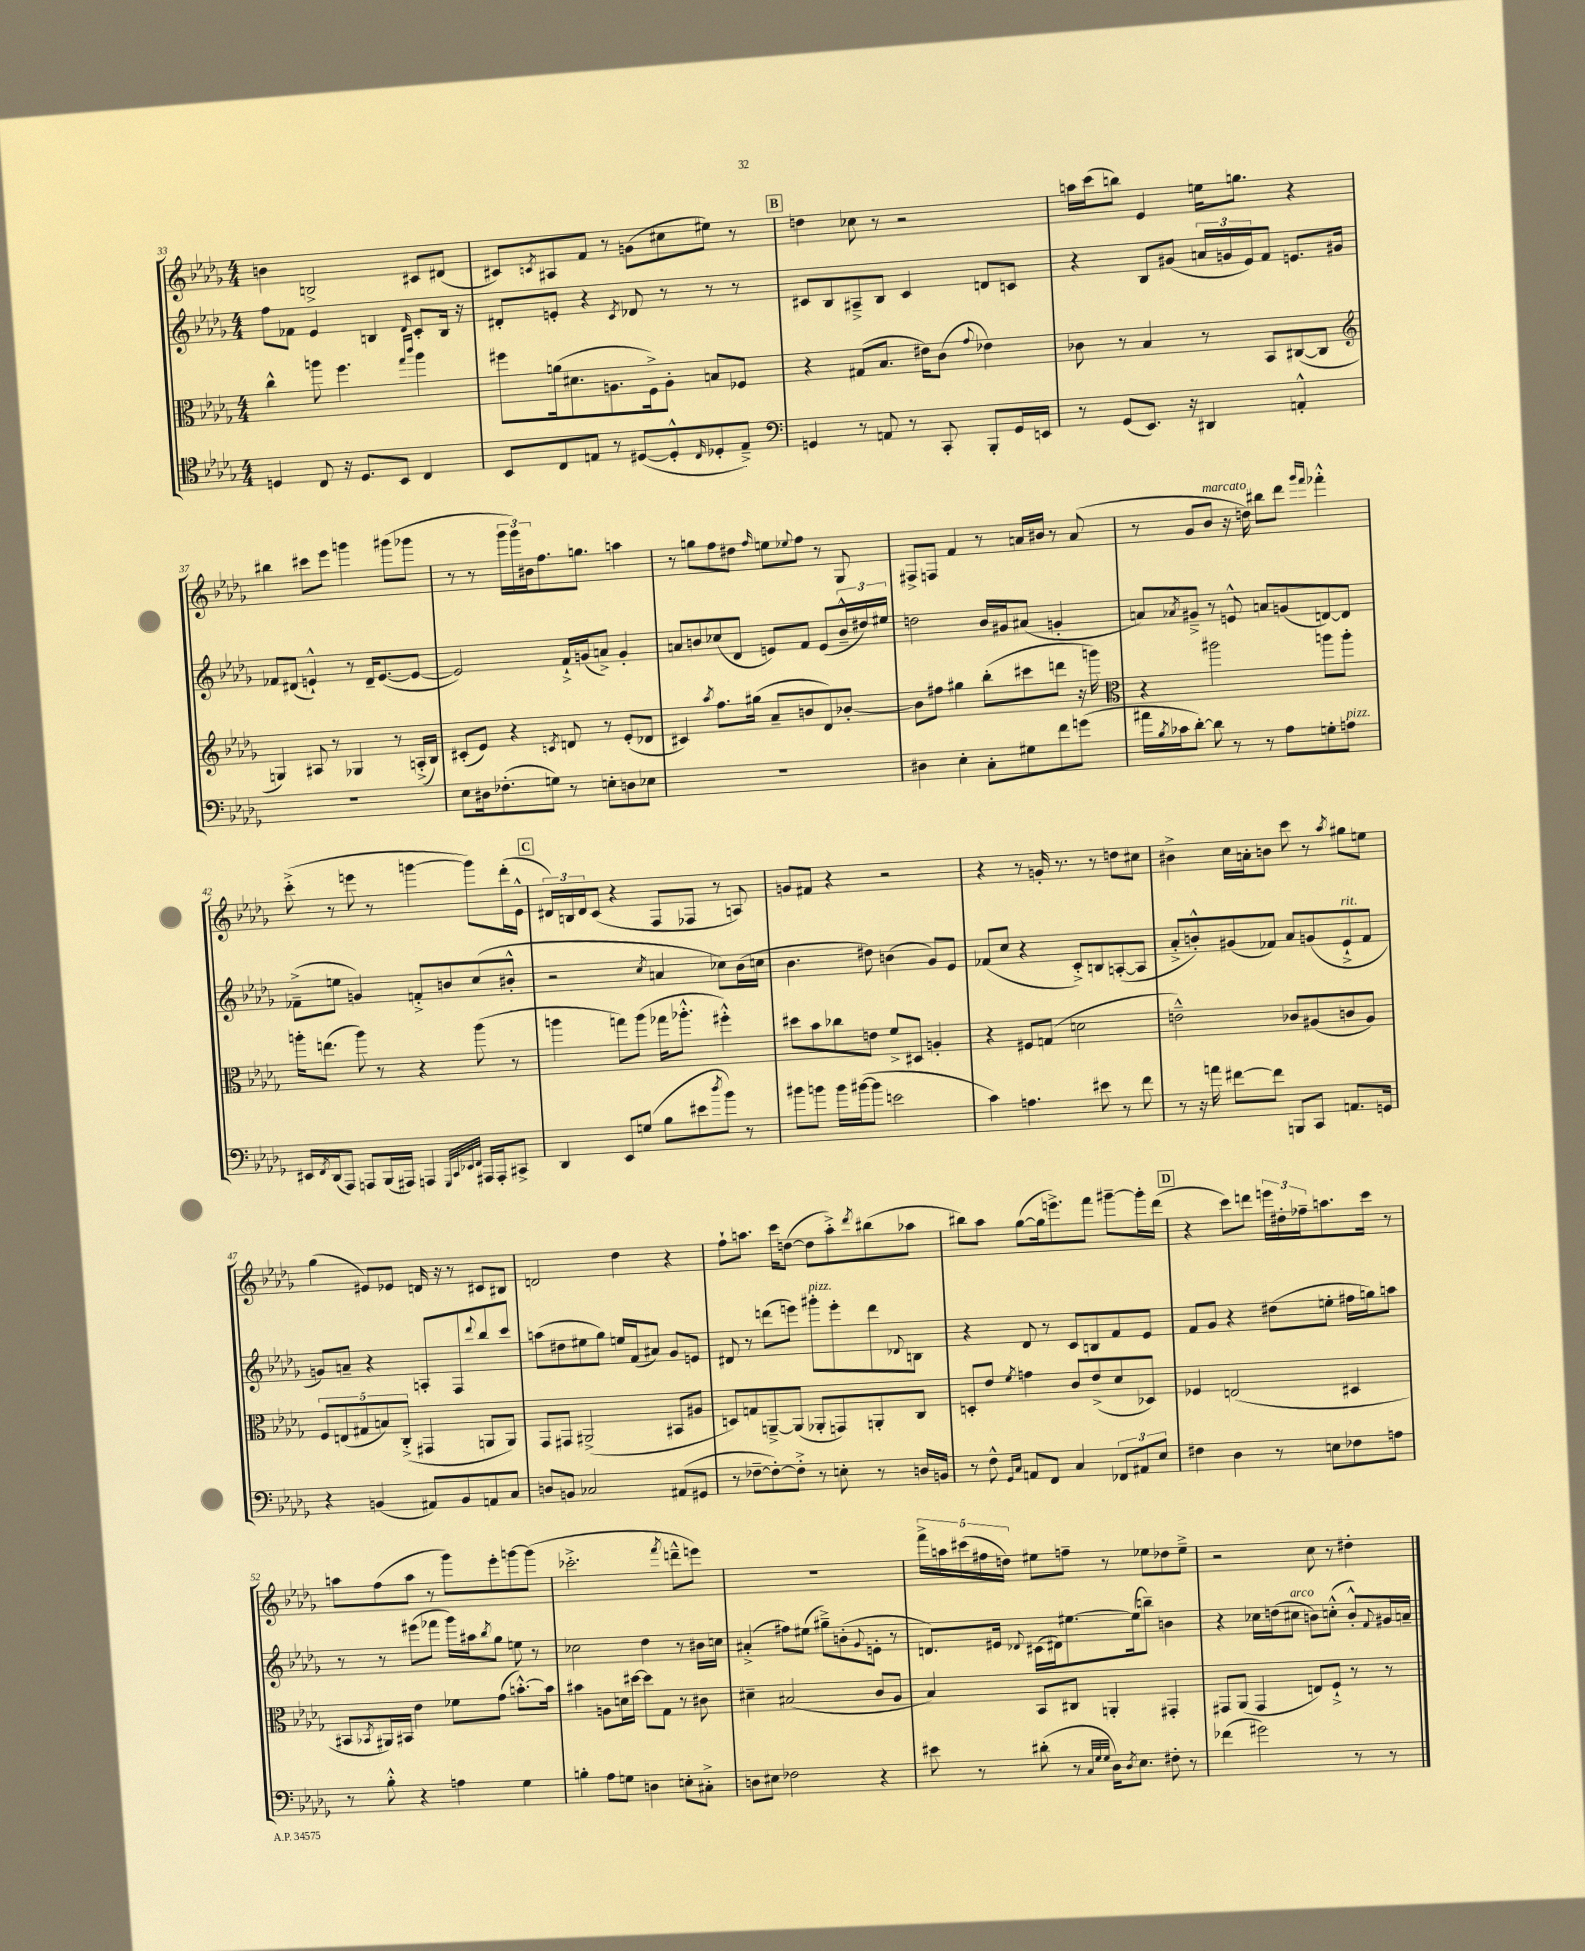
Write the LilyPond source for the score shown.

<<
\new StaffGroup <<
\new Staff = "s0" {
    \clef treble \key des \major \numericTimeSignature \time 4/4
    b'4 b2-> cis'8 dis'8( |
    cis'8) \acciaccatura { c'8 } ais8 f'8 r8 g'8( cis''8 eis''8) r8 |
    \mark \markup { \box "B" } d''4 ces''8 r8 r2 |
    a''16 c'''16( b''8) ees'4 e''16 g''8. r4 |
    bis''4 cis'''8 ees'''8 g'''4 gis'''8( ges'''8 |
    r8 r8 \tuplet 3/2 { ges'''16 ges'''16) bis'16 } f''8. g''8. a''4 |
    r8 g''8 f''8 dis''8 \grace { f''16 } e''8 \appoggiatura { ees''8 } f''8 r8 ges8 |
    fis8-> f8 f'4 r8 a'16 bis'16 r8 a'8( |
    r8 ges'8 bes'8^\markup { \italic "marcato" } r16 d''16) bis''8 des'''8 \grace { ges'''16 f'''16 } fes'''4-.-^ |
    c'''8-.->( r8 e'''8 r8 g'''4~ g'''8) des'''16-.( ees'16-^ |
    \mark \markup { \box "C" } \tuplet 3/2 { dis'16) b16 dis'16 } c'8( r4 f8 fes8 r8 a8) |
    g'8 fis'8 r4 r2 |
    r4 r8 g'16-. r8. r8 d''8 cis''8 |
    bis'4-> c''16 a'16-. b'8 c'''8 r8 \acciaccatura { aes''8 } gis''8 e''8 |
    ges''4( eis'8) ees'8 d'16 r16 r8 cis'8 bis8 |
    d'2 des''4 r4 |
    f''8-! a''8. c'''16 d''8~( d''8 a''8-.->) \acciaccatura { des'''8 } bis''8( aes''8 |
    bis''8) aes''8 ges''8~( ges''16 e'''8.->) f'''8 gis'''8~-- gis'''16-. des'''16( |
    \mark \markup { \box "D" } r4 c'''8) d'''8 \tuplet 3/2 { e'''16 dis''16-. fes''16-- } a''8. c'''16 r8 |
    a''8 f''8( a''8 r8 ges'''8) ees'''8-. g'''8~ g'''8( |
    ces'''2.-.-> \acciaccatura { f'''8 } d'''8---^ e'''8) |
    R1 |
    \tuplet 5/4 { f'''16-> a''16 cis'''16( fis''16 d''16) } eis''8 f''8-- r8 ees''8 des''8 ees''8---> |
    r2 c''8 r8 dis''4-. \bar "|." |
}
\new Staff = "s1" {
    \clef treble \key des \major \numericTimeSignature \time 4/4
    f''8 fes'8 ees'4 b4 \grace { des'16 } c'8-. b16 r16 |
    dis'8-. e'8-. r4 \acciaccatura { c'8 } des'8 r8 r8 r8 |
    \mark \markup { \box "B" } cis'8 bes8 ais8---> bes8 cis'4 d'8 c'8 |
    r4 bes8 gis'8( \tuplet 3/2 { a'16 g'16 ees'16) } f'8 e'8. gis'16 |
    fes'8 dis'8( e'4-!-^) r8 dis'16-- e'8.~( e'8~ |
    e'2) f'16-!-> g'16( a'8->) g'4-. |
    a'8 b'8 ces''8( des'8 e'8) f'8 e'8( \tuplet 3/2 { b'16---^ dis''16) eis''16 } |
    d''2 bes'16 gis'16 ais'8( g'4-. |
    a'8) \acciaccatura { aes'8 } gis'8---> r8 e'8-^ a'8 g'8( d'8~) d'8 |
    fes'8--->( e''8 g'4) f'8-.-> b'8 c''8( bis'8-.-^ |
    \mark \markup { \box "C" } r2 \acciaccatura { c''8 } a'4 ces''8) bes'16( c''16 |
    bes'4. dis''8) b'4( ges'8) ees'8 |
    fes'8( c''8 r4 c'8-.->) b8 a8~-.( a8 |
    aes'8-.-> b'8-.-^) gis'8( fes'8) aes'8 g'8( ees'8-!->^\markup { \italic "rit." } fes'8 |
    g'8) a'8-- r4 a8-. f8 \appoggiatura { des'''8 } bes''8 c'''8 |
    a''8( dis''8 eis''8 ges''8) e''16 f'16( ais'8) ges'8 e'8 |
    dis'8 r8 d'''8( e'''8) gis'''8-.^\markup { \italic "pizz." } e'''8-. d'''8 \appoggiatura { des'8 } b8 |
    r4 des'8 r8 c'8 b8 f'8 ees'8 |
    \mark \markup { \box "D" } f'8 ges'8 r4 dis''8( e''8-. fis''16 g''16) a''8 |
    r8 r8 eis'''8( fes'''8 ges'''16) ais''16 \acciaccatura { bes''8 } ges''8 e''8 r8 |
    ces''2 des''4 r8 bis'16 c''16 |
    ais'4-.->( fis''8) eis''8( gis''8--->) b'8-.( \appoggiatura { ges'8 } e'8-. r8 |
    d'8.) eis'16 \appoggiatura { des'8 } cis'16( dis'16) eis''8.~ eis''16( b''8--) b'4 |
    r4 ces''16 d''16( cis''8^\markup { \italic "arco" } b'8) c''8-.-^( b'8-.-^) \appoggiatura { f'8 } gis'16 a'16-- \bar "|." |
}
\new Staff = "s2" {
    \clef alto \key des \major \numericTimeSignature \time 4/4
    c''4-^ a''8 f''4. \grace { ges''16 c'''16 } a''4 |
    fis''8 a'16( dis'8. a8. f16->) a8-. b8 fes8 |
    \mark \markup { \box "B" } r4 gis8( bes8. eis'16) c'8( \appoggiatura { ges'8 } ees'4) |
    ces'8 r8 bes4 r8 bes,8 cis8~( cis8 |
    \clef treble g4) ais8 r8 ges4 r8 a16-.->( bes16) |
    cis'8-.( ees'8) r4 \acciaccatura { c'8 } d'8 r8 ees'8-.( des'8 |
    cis'4) \acciaccatura { aes''8 } f''8. gis''16( aes'8-- b'8 des'8) bes'8~-. |
    bes'8 fis''8 gis''4 bes''8-.( cis'''8 d'''8 r16 g'''16) |
    \clef alto r4 ais''2 a''8 a''8-. |
    a''16-. e''8.( a''8) r8 r4 a''8( r8 |
    \mark \markup { \box "C" } a''4 g''8) a''8( ges''16 aes''8.-.-^ fis''4-.-^) |
    dis''8 bes'8 ces''8 e'8 f'8-> dis8 a4-. |
    r4 fis8 g8( d'2 |
    e'2---^) ces'8 ais8( c'8 ais8) |
    \tuplet 5/4 { f8 e8( gis8 b8) c8-.->( } gis,4 a,8 a,8) |
    ges,8 gis,8 ais,2->( bis,8 ais8 |
    d8) g8 a,8~---> a,8( aes,8-. g,8) a,8-. c8 |
    d8-. ees'8 \acciaccatura { f'8 } g'4 c'8 ees'8->( des'8 des8) |
    \mark \markup { \box "D" } fes4 e2( dis4 |
    bis,8 \acciaccatura { bes,8 } ais,16) bis,16 ees'4 fes'8 ges'8( b'8.~-.-^) b'16 |
    bis'4 a8 d'16 dis''16~ dis''8 ges8 r8 cis'8 |
    dis'4-- bis2( c'8 aes8 |
    bes4) bes,8 cis8 a,4-. gis,4-. |
    gis,8 aes,8( gis,4 e8) f8-!-> r8 r8 \bar "|." |
}
\new Staff = "s3" {
    \clef tenor \key des \major \numericTimeSignature \time 4/4
    d4 c8 r16 d8. bes,8 c4 |
    bes,8 c8 e8 r8 dis8~( dis8-.-^ \grace { c16 } des8-. e8--->) |
    \mark \markup { \box "B" } \clef bass g,4 r8 a,8 r8 c,8-. bes,,8-. g,16 e,16 |
    r8 ges,8( ees,8.) r16 dis,4 a,4-.-^ |
    R1 |
    ees8 dis16 fes8.-.( g8) r8 e8-. d8 ees8 |
    R1 |
    dis4 ees4-. c8-. gis8 f'8 g'8( |
    ais'16 \acciaccatura { bes8 } ces'16 des'8~-.) des'8 r8 r8 aes8 g8-. a8^\markup { \italic "pizz." } |
    eis,16 \acciaccatura { f,8 } des,16( aes,,8) a,,8 bes,,16( ais,,16) a,,4 \grace { ges,,32 c,32 ees,32 f,32 } ais,,16 ais,,16-. cis,8-> |
    \mark \markup { \box "C" } des,4 ees,8 g8( bes8 eis'8 \acciaccatura { des''8 } bes'8) r8 |
    bis'8 b'8 b'16 bis'16~( bis'8 e'2 |
    c'4) a4. eis'8 r8 f'8 |
    r8 r16 a'16 fis'8~ fis'8 b,,8 c,8 a,8. g,16 |
    r4 b,4( ais,8) b,8 a,8 c8 |
    d8 b,8 ces2 ais,8( gis,8 |
    r8 fes8~-- fes8~-.) fes8-.-> r8 e8-. r8 d16 b,16 |
    r8 f8-^ \grace { ges,16 c16 } a,8 f,8 c4 \tuplet 3/2 { fes,8 ais,8 ees8 } |
    \mark \markup { \box "D" } fis4 des4 r8 e8 fes8 a8 |
    r8 bes8-.-^ r4 a4 ges4 |
    b4-. aes8 g8 d4 e8-. cis8-.-> |
    d8 eis8 fes2 r4 |
    eis'8 r8 dis'8-.( r8 \grace { c32 ges32 ges32 } des16) \acciaccatura { des8 } ees8. fis8-. r8 |
    fes'4( gis'2) r8 r8 \bar "|." |
}
>>
>>
\layout { \context { \Score currentBarNumber = #33 } }
